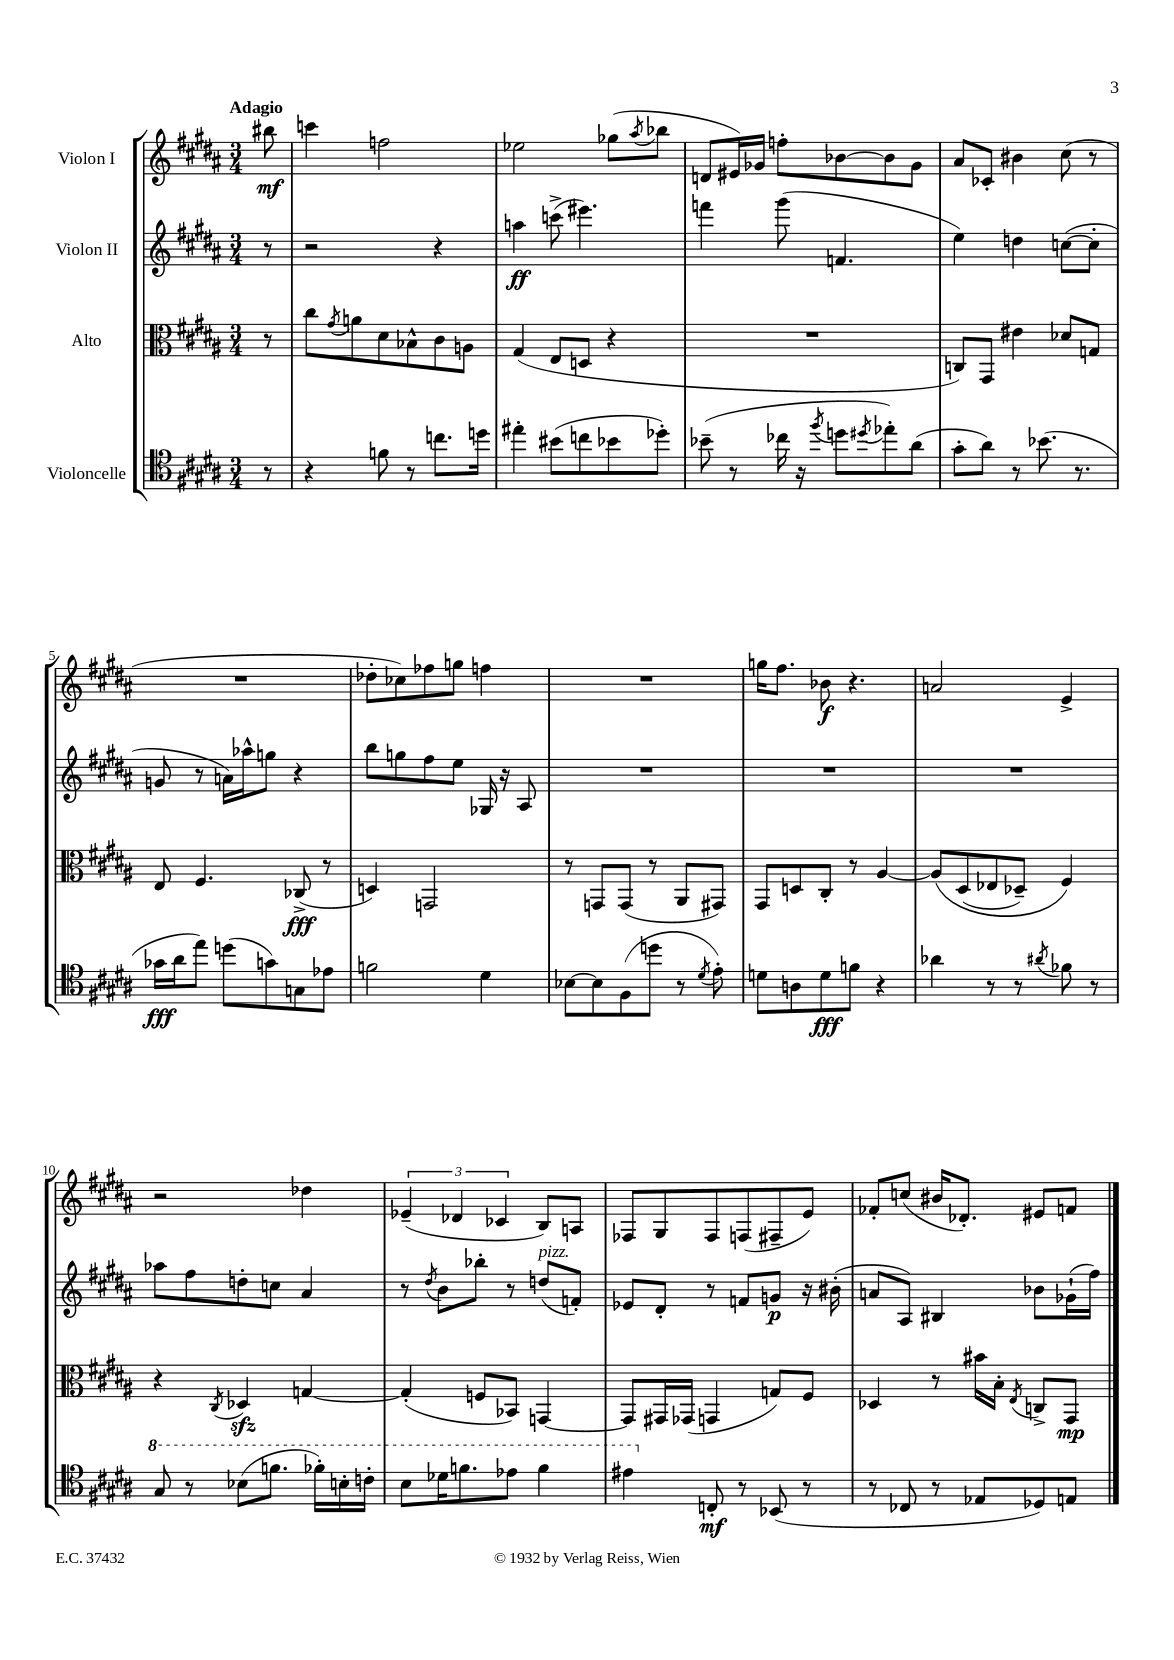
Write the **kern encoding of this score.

**kern	**dynam	**kern	**dynam	**kern	**dynam	**kern	**dynam
*part4	*part4	*part3	*part3	*part2	*part2	*part1	*part1
*staff4	*staff4	*staff3	*staff3	*staff2	*staff2	*staff1	*staff1
*I"Violoncelle	*	*I"Alto	*	*I"Violon II	*	*I"Violon I	*
*clefC4	*	*clefC3	*	*clefG2	*	*clefG2	*
*k[f#c#g#d#a#]	*	*k[f#c#g#d#a#]	*	*k[f#c#g#d#a#]	*	*k[f#c#g#d#a#]	*
*M3/4	*	*M3/4	*	*M3/4	*	*M3/4	*
=	=	=	=	=	=	=	=
!	!	!	!	!	!	!LO:TX:a:B:t=Adagio	!
8r	.	8r	.	8r	.	8bb#X\	mf
=1	=1	=1	=1	=1	=1	=1	=1
4r	.	8cc#\L	.	2r	.	4cccn\	.
.	.	8qg#/	.	.	.	.	.
.	.	8an\	.	.	.	.	.
8fn\	.	8d#\	.	.	.	2ffn\	.
8r	.	8B-X^^\	.	.	.	.	.
8.ccn\L	.	8c#\	.	4r	.	.	.
.	.	8An\J	.	.	.	.	.
16ddn\Jk	.	.	.	.	.	.	.
=2	=2	=2	=2	=2	=2	=2	=2
4ee#X'\	.	(4G#/	.	4aan\	ff	2ee-X\	.
(8b#X\L	.	8E/L	.	(8cccn^\	.	.	.
8ccn\	.	8Dn/J	.	4.eee#X\)	.	.	.
8b-X\	.	4r	.	.	.	(8gg-X\L	.
.	.	.	.	.	.	8qaa#/	.
8dd-X'\J)	.	.	.	.	.	8bb-X\J	.
=3	=3	=3	=3	=3	=3	=3	=3
(8b-X~\	.	2.r	.	4fffn\	.	8dn/L	.
8r	.	.	.	.	.	16e#X/L)	.
.	.	.	.	.	.	16g-X/JJ	.
16cc-X\	.	.	.	(8ggg#\	.	8ffn'\L	.
16r	.	.	.	.	.	.	.
8qff#/	.	.	.	.	.	.	.
8ddn\L	.	.	.	4.fn/	.	[8b-X\	.
8qdd#X/	.	.	.	.	.	.	.
8ee-X'\)	.	.	.	.	.	8b-\]	.
(8a#\J	.	.	.	.	.	8g-\J	.
=4	=4	=4	=4	=4	=4	=4	=4
8g#'\L	.	8Cn/L)	.	4ee\)	.	8a#/L	.
8a#\J)	.	8GG#/J	.	.	.	8c-X'/J	.
8r	.	4e#X\	.	4ddn\	.	4b#X\	.
(8.b-X\	.	.	.	.	.	.	.
.	.	8d-X/L	.	([8ccn\L	.	(8cc#\	.
8.r	.	.	.	.	.	.	.
.	.	8Gn/J	.	8cc'\J]	.	8r	.
!!LO:LB:g=z
=5	=5	=5	=5	=5	=5	=5	=5
16g-X\LL	fff	8E/	.	8gn/	.	2.r	.
16a#\J	.	.	.	.	.	.	.
8ee\J)	.	4.F#/	.	8r	.	.	.
(8ddn\L	.	.	.	16an\LL)	.	.	.
.	.	.	.	16aa-X^^\J	.	.	.
8gn\)	.	.	.	8ggn\J	.	.	.
8Gn\	.	(8C-X^/	fff	4r	.	.	.
8e-X\J	.	8r	.	.	.	.	.
=6	=6	=6	=6	=6	=6	=6	=6
2fn\	.	4Dn/)	.	8bb\L	.	8dd-X'\L	.
.	.	.	.	8ggn\	.	8cc-X\)	.
.	.	2GGn/	.	8ff#\	.	8ff-X\	.
.	.	.	.	8ee\J	.	8ggn\J	.
4d#\	.	.	.	16G-X/	.	4ffn\	.
.	.	.	.	16r	.	.	.
.	.	.	.	8A#/	.	.	.
=7	=7	=7	=7	=7	=7	=7	=7
[8B-X\L	.	8r	.	2.r	.	2.r	.
8B-\]	.	8GGn/L	.	.	.	.	.
(8F#\	.	(8GG/J	.	.	.	.	.
8ddn\J	.	8r	.	.	.	.	.
8r	.	8AA#/L	.	.	.	.	.
8qd#/	.	.	.	.	.	.	.
8e'\)	.	8GG#X/J)	.	.	.	.	.
=8	=8	=8	=8	=8	=8	=8	=8
8dn\L	.	8GG#/L	.	2.r	.	16ggn\KL	.
.	.	.	.	.	.	8.ff#\J	.
8An\	.	8Dn/	.	.	.	.	.
8d\	fff	8C#'/J	.	.	.	8b-X\	f
8fn\J	.	8r	.	.	.	4.r	.
4r	.	[4A#/	.	.	.	.	.
=9	=9	=9	=9	=9	=9	=9	=9
4a-X\	.	(8A#/L]	.	2.r	.	2an/	.
.	.	(8D#/	.	.	.	.	.
8r	.	8E-X/	.	.	.	.	.
8r	.	8D-X~/J)	.	.	.	.	.
8qa#X/	.	.	.	.	.	.	.
8f-X\	.	4F#/)	.	.	.	4e^/	.
8r	.	.	.	.	.	.	.
!!LO:LB:g=z
=10	=10	=10	=10	=10	=10	=10	=10
*8va	*	*	*	*	*	*	*
8g#/	.	4r	.	8aa-X\L	.	2r	.
8r	.	.	.	8ff#\	.	.	.
.	.	8qC#/	.	.	.	.	.
(8b-X\L	.	4D-Xzz/	.	8ddn'\	.	.	.
8.ffn\J	.	.	.	8ccn\J	.	.	.
.	.	[4Gn/	.	4a#/	.	4dd-X\	.
16ff-X'\LL)	.	.	.	.	.	.	.
16bn'\	.	.	.	.	.	.	.
16ccn'\JJ	.	.	.	.	.	.	.
=11	=11	=11	=11	=11	=11	=11	=11
8b\L	.	(4G'/]	.	8r	.	(6e-X~/	.
.	.	.	.	8qdd#/	.	.	.
16dd-X\K	.	.	.	8b\L	.	.	.
.	.	.	.	.	.	6d-X/	.
8.ffn\	.	.	.	.	.	.	.
.	.	8Fn/L	.	8bb-X'\J	.	.	.
.	.	.	.	.	.	6c-X/	.
8ee-X\J	.	8BB-X/J)	.	8r	.	.	.
!	!	!	!	!LO:TX:a:i:t=pizz.	!	!	!
4ff\	.	[4GGn/	.	(8ddn/L	.	8B/L)	.
.	.	.	.	8fn'/J)	.	8An/J	.
=12	=12	=12	=12	=12	=12	=12	=12
4ee#X\	.	8GG/L]	.	8e-X/L	.	8F-X/L	.
.	.	16GG#X/L	.	8d#'/J	.	8G#/	.
.	.	(16GG-X/JJ	.	.	.	.	.
*X8va	*	*	*	*	*	*	*
8Cn'/	mf	4GGn/	.	8r	.	8F-/	.
8r	.	.	.	8fn/L	.	(8Fn/	.
(8BB-X/	.	8Gn/L)	.	8gn/J	p	8F#X~/	.
8r	.	8F#/J	.	16r	.	8e/J)	.
.	.	.	.	(16b#X'\	.	.	.
=13	=13	=13	=13	=13	=13	=13	=13
8r	.	4D-X/	.	8an/L	.	8f-X'/L	.
8C-X/	.	.	.	8A#/J)	.	(8ccn/J	.
8r	.	8r	.	4B#X/	.	16b#X/KL	.
.	.	.	.	.	.	8.d-X'/J)	.
8E-X/L	.	16b#X\LL	.	.	.	.	.
.	.	16B'\JJ	.	.	.	.	.
.	.	8qE/	.	.	.	.	.
8D-X/)	.	8Cn^/L	.	8b-X\L	.	8e#X/L	.
8En/J	.	8GG#/J	mp	(16g-X`\L	.	8fn/J	.
.	.	.	.	16ff#\JJ)	.	.	.
==	==	==	==	==	==	==	==
*-	*-	*-	*-	*-	*-	*-	*-
